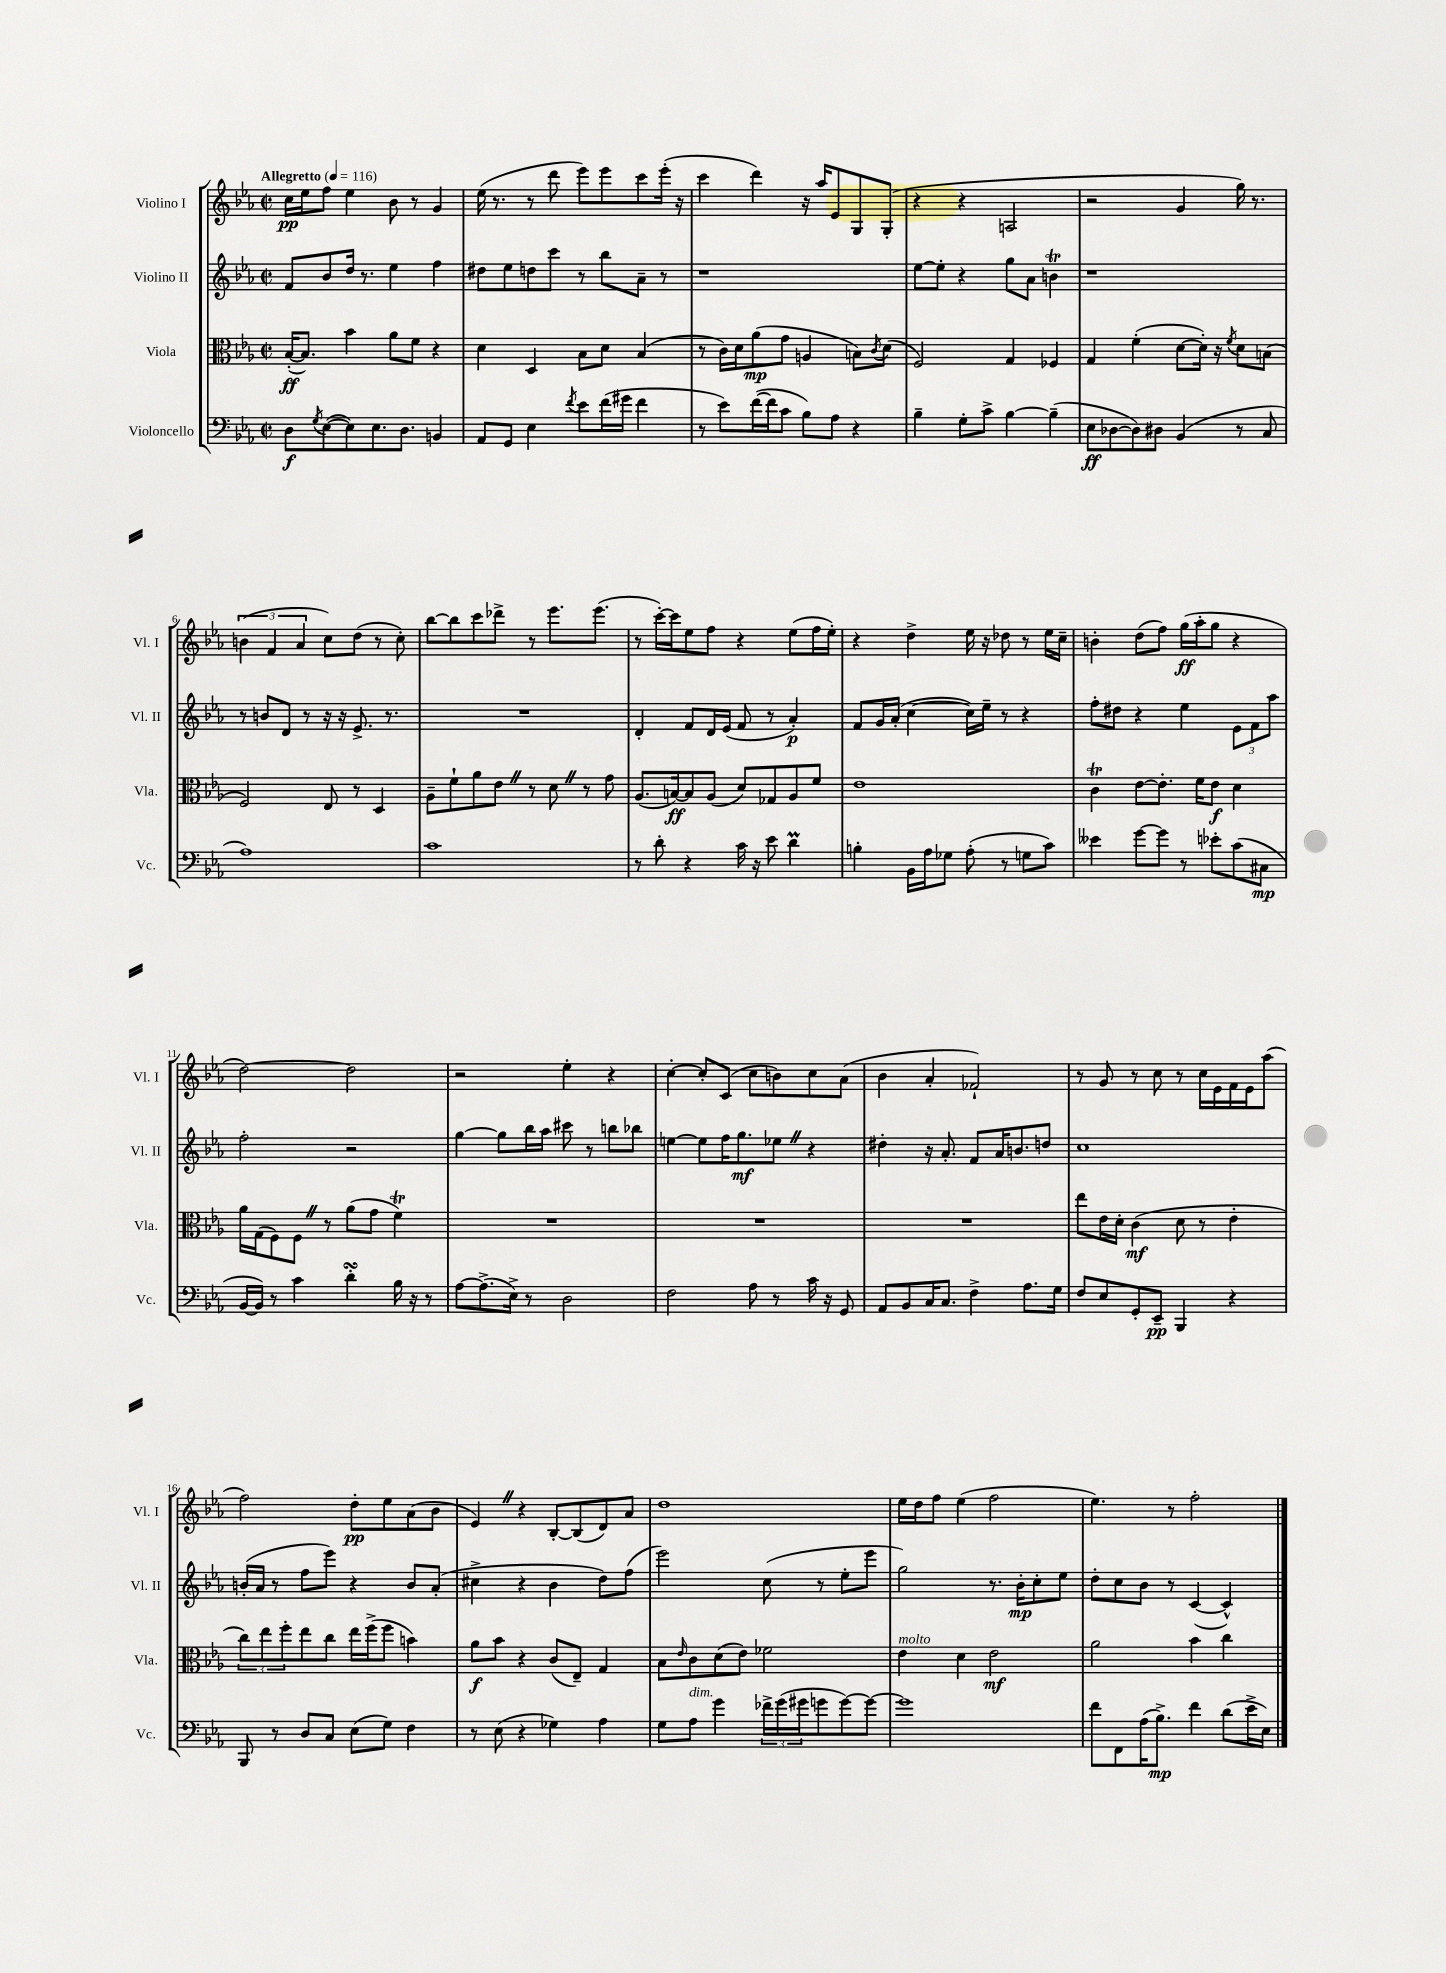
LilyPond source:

<<
\new StaffGroup <<
\new Staff = "s0" \with { instrumentName = "Violino I" shortInstrumentName = "Vl. I" } {
    \clef treble \key ees \major \defaultTimeSignature \time 2/2 \tempo "Allegretto" 4 = 116
    c''16\pp ees''16 f''8 ees''4 bes'8 r8 g'4 |
    ees''16( r8. r8 d'''8 ees'''8) ees'''8 c'''8 ees'''16-.( r16 |
    c'''4 d'''4) r16 aes''16 ees'8 g8 g8-.( |
    r4 r4 a2 |
    r2 g'4 g''16) r8. |
    \tuplet 3/2 { b'4( f'4 aes'4 } c''8) d''8( r8 c''8-.) |
    bes''8~ bes''8 c'''8 des'''8-> r8 ees'''8. ees'''8.( |
    r8 c'''16~-.) c'''16 ees''8 f''8 r4 ees''8( f''16 ees''16-.) |
    r4 d''4-> ees''16 r16 des''8 r8 ees''16 c''16-- |
    b'4-. d''8( f''8) g''16\ff( aes''16-. g''8 r4 |
    d''2~) d''2 |
    r2 ees''4-. r4 |
    c''4~-. c''8-. c'8( c''8 b'8) c''8 aes'8( |
    bes'4 aes'4-. fes'2-!) |
    r8 g'8 r8 c''8 r8 c''16 ees'16 f'16 ees'16 aes''8( |
    f''2) d''8-.\pp ees''8 aes'8( bes'8 |
    ees'4) \once \override BreathingSign.text = \markup { \musicglyph "scripts.caesura.straight" } \breathe r4 bes8~-. bes8( d'8) aes'8 |
    d''1 |
    ees''16 d''16 f''8 ees''4( f''2 |
    ees''4.) r8 f''2-. \bar "|." |
}
\new Staff = "s1" \with { instrumentName = "Violino II" shortInstrumentName = "Vl. II" } {
    \clef treble \key ees \major \defaultTimeSignature \time 2/2
    f'8 bes'8 d''16 r8. ees''4 f''4 |
    dis''8 ees''8 d''8 c'''8 r8 bes''8 aes'8-- r8 |
    r1 |
    ees''8~ ees''8-. r4 g''8 aes'8 b'4\trill |
    r1 |
    r8 b'8 d'8 r8 r16 r16 ees'8.-> r8. |
    R1 |
    d'4-. f'8 d'16 ees'16( f'8 r8 aes'4-.\p) |
    f'8 g'16 aes'16-.( c''4~ c''16) ees''16-- r8 r4 |
    f''8-. dis''8 r4 ees''4 \tuplet 3/2 { ees'8 f'8 aes''8 } |
    f''2-. r2 |
    g''4~ g''8 bes''16 aes''16 cis'''8 r8 b''8 bes''8 |
    e''4~ e''8 f''16 g''8.\mf ees''8 \once \override BreathingSign.text = \markup { \musicglyph "scripts.caesura.straight" } \breathe r4 |
    dis''4-. r16 aes'8.-. f'8 aes'16 b'8. d''8 |
    c''1 |
    b'16-.( aes'16 r8 f''8 ees'''8) r4 b'8 aes'8-.( |
    cis''4-> r4 bes'4 d''8) f''8( |
    ees'''2) c''8( r8 ees''8-. ees'''8 |
    g''2) r8. bes'16-.\mp c''8-. ees''8 |
    d''8-. c''8 bes'8 r8 c'4~( c'4-^) \bar "|." |
}
\new Staff = "s2" \with { instrumentName = "Viola" shortInstrumentName = "Vla." } {
    \clef alto \key ees \major \defaultTimeSignature \time 2/2
    bes16~-.\ff( bes8.) bes'4 aes'8 f'8 r4 |
    d'4 d4 bes8 d'8 bes4( |
    r8 c'16) d'16 aes'8\mp( g'8 a4 b8) \acciaccatura { c'8 } d'8( |
    f2) g4 fes4 |
    g4 f'4-.( d'8~ d'16-.) r16 \acciaccatura { f'8 } d'8 b8( |
    f2) ees8 r8 d4 |
    aes8-- f'8-! aes'8 ees'8 \once \override BreathingSign.text = \markup { \musicglyph "scripts.caesura.straight" } \breathe r8 d'8 \once \override BreathingSign.text = \markup { \musicglyph "scripts.caesura.straight" } \breathe r8 g'8 |
    aes8.( b16~\ff) b8 aes8( d'8) ges8 aes8 f'8 |
    ees'1 |
    c'4\trill ees'8~ ees'8.-. f'16 ees'8\f d'4 |
    aes'16 g16( f8) f8 \once \override BreathingSign.text = \markup { \musicglyph "scripts.caesura.straight" } \breathe r8 aes'8( g'8 f'4\trill) |
    R1 |
    R1 |
    R1 |
    ees''8 ees'16 d'16-. c'4\mf( d'8 r8 ees'4-. |
    \tuplet 3/2 { c''8) ees''8 f''8-. } ees''8 c''8 ees''16 f''16->( f''8 b'4) |
    aes'8\f bes'8 r4 c'8( ees8--) g4 |
    bes8 \grace { ees'16 } c'8 d'8( ees'8) fes'2 |
    ees'4^\markup { \italic "molto" } d'4 ees'2\mf |
    aes'2 bes'4 c''4 \bar "|." |
}
\new Staff = "s3" \with { instrumentName = "Violoncello" shortInstrumentName = "Vc." } {
    \clef bass \key ees \major \defaultTimeSignature \time 2/2
    d8\f \acciaccatura { g8 } ees8~( ees8) ees8. d8. b,4 |
    aes,8 g,8 ees4 \acciaccatura { f'8 } ees'8 f'16( gis'16 f'4 |
    r8 ees'8) f'16~( f'16 c'8 bes8) aes8 r4 |
    bes4-- g8-. c'8-> bes4~ bes4--( |
    ees8\ff des8~ des8) dis8 bes,4( r8 c8 |
    aes1) |
    c'1 |
    r8 d'8-. r4 c'16 r16 ees'8 d'4\prall |
    b4-. bes,16 aes16 ges8 aes8-.( r8 g8 c'8) |
    eeses'4 g'8~ g'8 r8 ees'8-. c'8( cis8\mp |
    bes,16~ bes,16) r8 c'4 d'4-.\turn bes16 r16 r8 |
    aes8~ aes8.->( ees16->) r8 d2 |
    f2 aes8 r8 c'16 r16 g,8 |
    aes,8 bes,8 c16 c8. f4-> aes8. g16 |
    f8 ees8 g,8-. ees,8--\pp bes,,4 r4 |
    bes,,8 r8 d8 c8 ees8( g8) f4 |
    r8 ees8( r4 ges4) aes4 |
    g8 aes8^\markup { \italic "dim." } g'4 \tuplet 3/2 { fes'16-> g'16( gis'16 } g'8 g'8~) g'8~ |
    g'1 |
    f'8 f,8 aes16( bes8.->\mp) f'4 d'8( ees'16-> ees16) \bar "|." |
}
>>
>>
